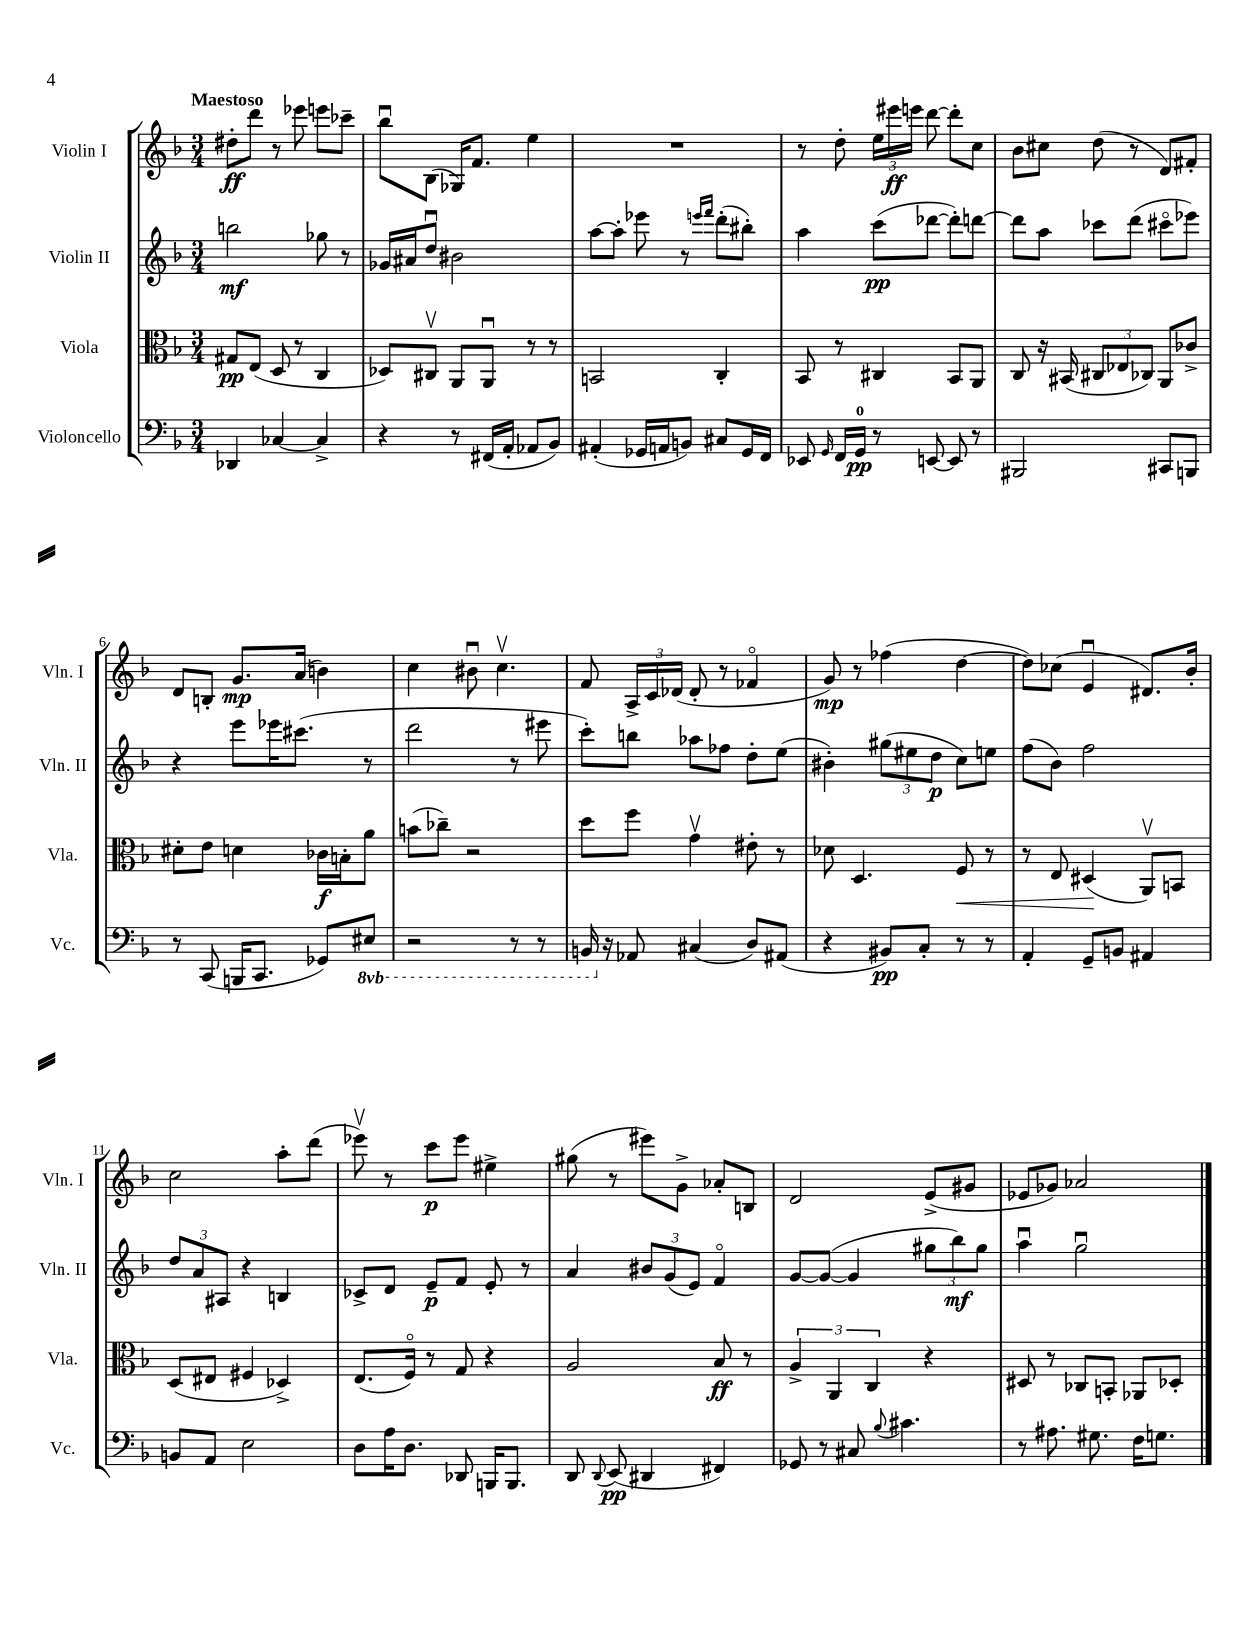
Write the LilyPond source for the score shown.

<<
\new StaffGroup <<
\new Staff = "s0" \with { instrumentName = "Violin I" shortInstrumentName = "Vln. I" } {
    \clef treble \key f \major \numericTimeSignature \time 3/4 \tempo "Maestoso"
    \autoBeamOff dis''8[-.\ff d'''8] r8 ees'''8 e'''8[ ces'''8]-- |
    bes''8[\downbow bes8]( ges16[) f'8.] e''4 |
    R2. |
    r8 d''8-. \tuplet 3/2 { e''16[ eis'''16\ff e'''16] } d'''8~ d'''8[-. c''8] |
    bes'8[ cis''8] d''8( r8 d'8[) fis'8]-. |
    d'8[ b8]-. g'8.[\mp a'16]( b'4) |
    c''4 bis'8\downbow c''4.\upbow |
    f'8 \tuplet 3/2 { a16[-> c'16 des'16]( } des'8-. r8 fes'4\flageolet |
    g'8\mp) r8 fes''4( d''4~ |
    d''8[) ces''8]( e'4\downbow dis'8.[) bes'16]-. |
    c''2 a''8[-. d'''8]( |
    ees'''8\upbow) r8 c'''8[\p ees'''8] eis''4-> |
    gis''8( r8 eis'''8[) g'8]-> aes'8[-. b8] |
    d'2 e'8[->( gis'8] |
    ees'8[ ges'8]) aes'2 \bar "|." |
}
\new Staff = "s1" \with { instrumentName = "Violin II" shortInstrumentName = "Vln. II" } {
    \clef treble \key f \major \numericTimeSignature \time 3/4
    \autoBeamOff b''2\mf ges''8 r8 |
    ges'16[ ais'16 d''8]\downbow bis'2 |
    a''8[~ a''8]-. ees'''8 r8 \grace { e'''16[ f'''16] } d'''8[-.( bis''8]-.) |
    a''4 c'''8[\pp( des'''8]~ des'''8[-.) d'''8]~ |
    d'''8[ a''8] ces'''8[ d'''8]( cis'''8[\flageolet ees'''8]) |
    r4 e'''8[ ees'''16 cis'''8.]( r8 |
    d'''2 r8 eis'''8 |
    c'''8[-.) b''8] aes''8[ fes''8] d''8[-. e''8]( |
    bis'4-.) \tuplet 3/2 { gis''8[( eis''8 d''8]\p } c''8[) e''8] |
    f''8[( bes'8]) f''2 |
    \tuplet 3/2 { d''8[ a'8 ais8] } r4 b4 |
    ces'8[-> d'8] e'8[--\p f'8] e'8-. r8 |
    a'4 \tuplet 3/2 { bis'8[ g'8( e'8]) } f'4\flageolet |
    g'8[~ g'8]~( g'4 \tuplet 3/2 { gis''8[ bes''8\mf) gis''8] } |
    a''4\downbow g''2\downbow \bar "|." |
}
\new Staff = "s2" \with { instrumentName = "Viola" shortInstrumentName = "Vla." } {
    \clef alto \key f \major \numericTimeSignature \time 3/4
    \autoBeamOff gis8[\pp e8]( d8 r8 c4 |
    des8[) cis8]\upbow a,8[ a,8]\downbow r8 r8 |
    b,2 c4-. |
    bes,8 r8 cis4 bes,8[ a,8] |
    c8 r16 bis,16( \tuplet 3/2 { cis8[ ees8 ces8]) } a,8[ ces'8]-> |
    dis'8[-. e'8] d'4 ces'16[\f b16-. a'8] |
    b'8[( ces''8]--) r2 |
    d''8[ f''8] g'4\upbow eis'8-. r8 |
    des'8 d4. f8\< r8 |
    r8 e8 dis4\!( a,8[\upbow) b,8] |
    d8[( eis8] fis4 des4->) |
    e8.[( f16]\flageolet) r8 g8 r4 |
    a2 bes8\ff r8 |
    \tuplet 3/2 { a4-> a,4 c4 } r4 |
    dis8 r8 ces8[ b,8]-. aes,8[ des8]-. \bar "|." |
}
\new Staff = "s3" \with { instrumentName = "Violoncello" shortInstrumentName = "Vc." } {
    \clef bass \key f \major \numericTimeSignature \time 3/4 \set Staff.ottavationMarkups = #ottavation-simple-ordinals
    \autoBeamOff des,4 ces4~ ces4-> |
    r4 r8 fis,16[( a,16]-. aes,8[ bes,8]) |
    ais,4-.( ges,16[ a,16 b,8]) cis8[ ges,16 f,16] |
    ees,8 \grace { g,16 } f,16[ g,16]-0\pp r8 e,8~ e,8 r8 |
    bis,,2 cis,8[ b,,8] |
    r8 c,8( b,,16[ c,8.] ges,8[) \ottava #-1 eis,8] |
    r2 r8 r8 |
    b,,16 \ottava #0 r16 aes,8 cis4( d8[) ais,8]( |
    r4 bis,8[\pp) c8]-. r8 r8 |
    a,4-. g,8[-- b,8] ais,4 |
    b,8[ a,8] e2 |
    d8[ a16 d8.] des,8 b,,16[ b,,8.] |
    d,8 \appoggiatura { d,8 } e,8\pp( dis,4 fis,4) |
    ges,8 r8 cis8 \appoggiatura { bes8 } cis'4. |
    r8 ais8. gis8. f16[ g8.] \bar "|." |
}
>>
>>
